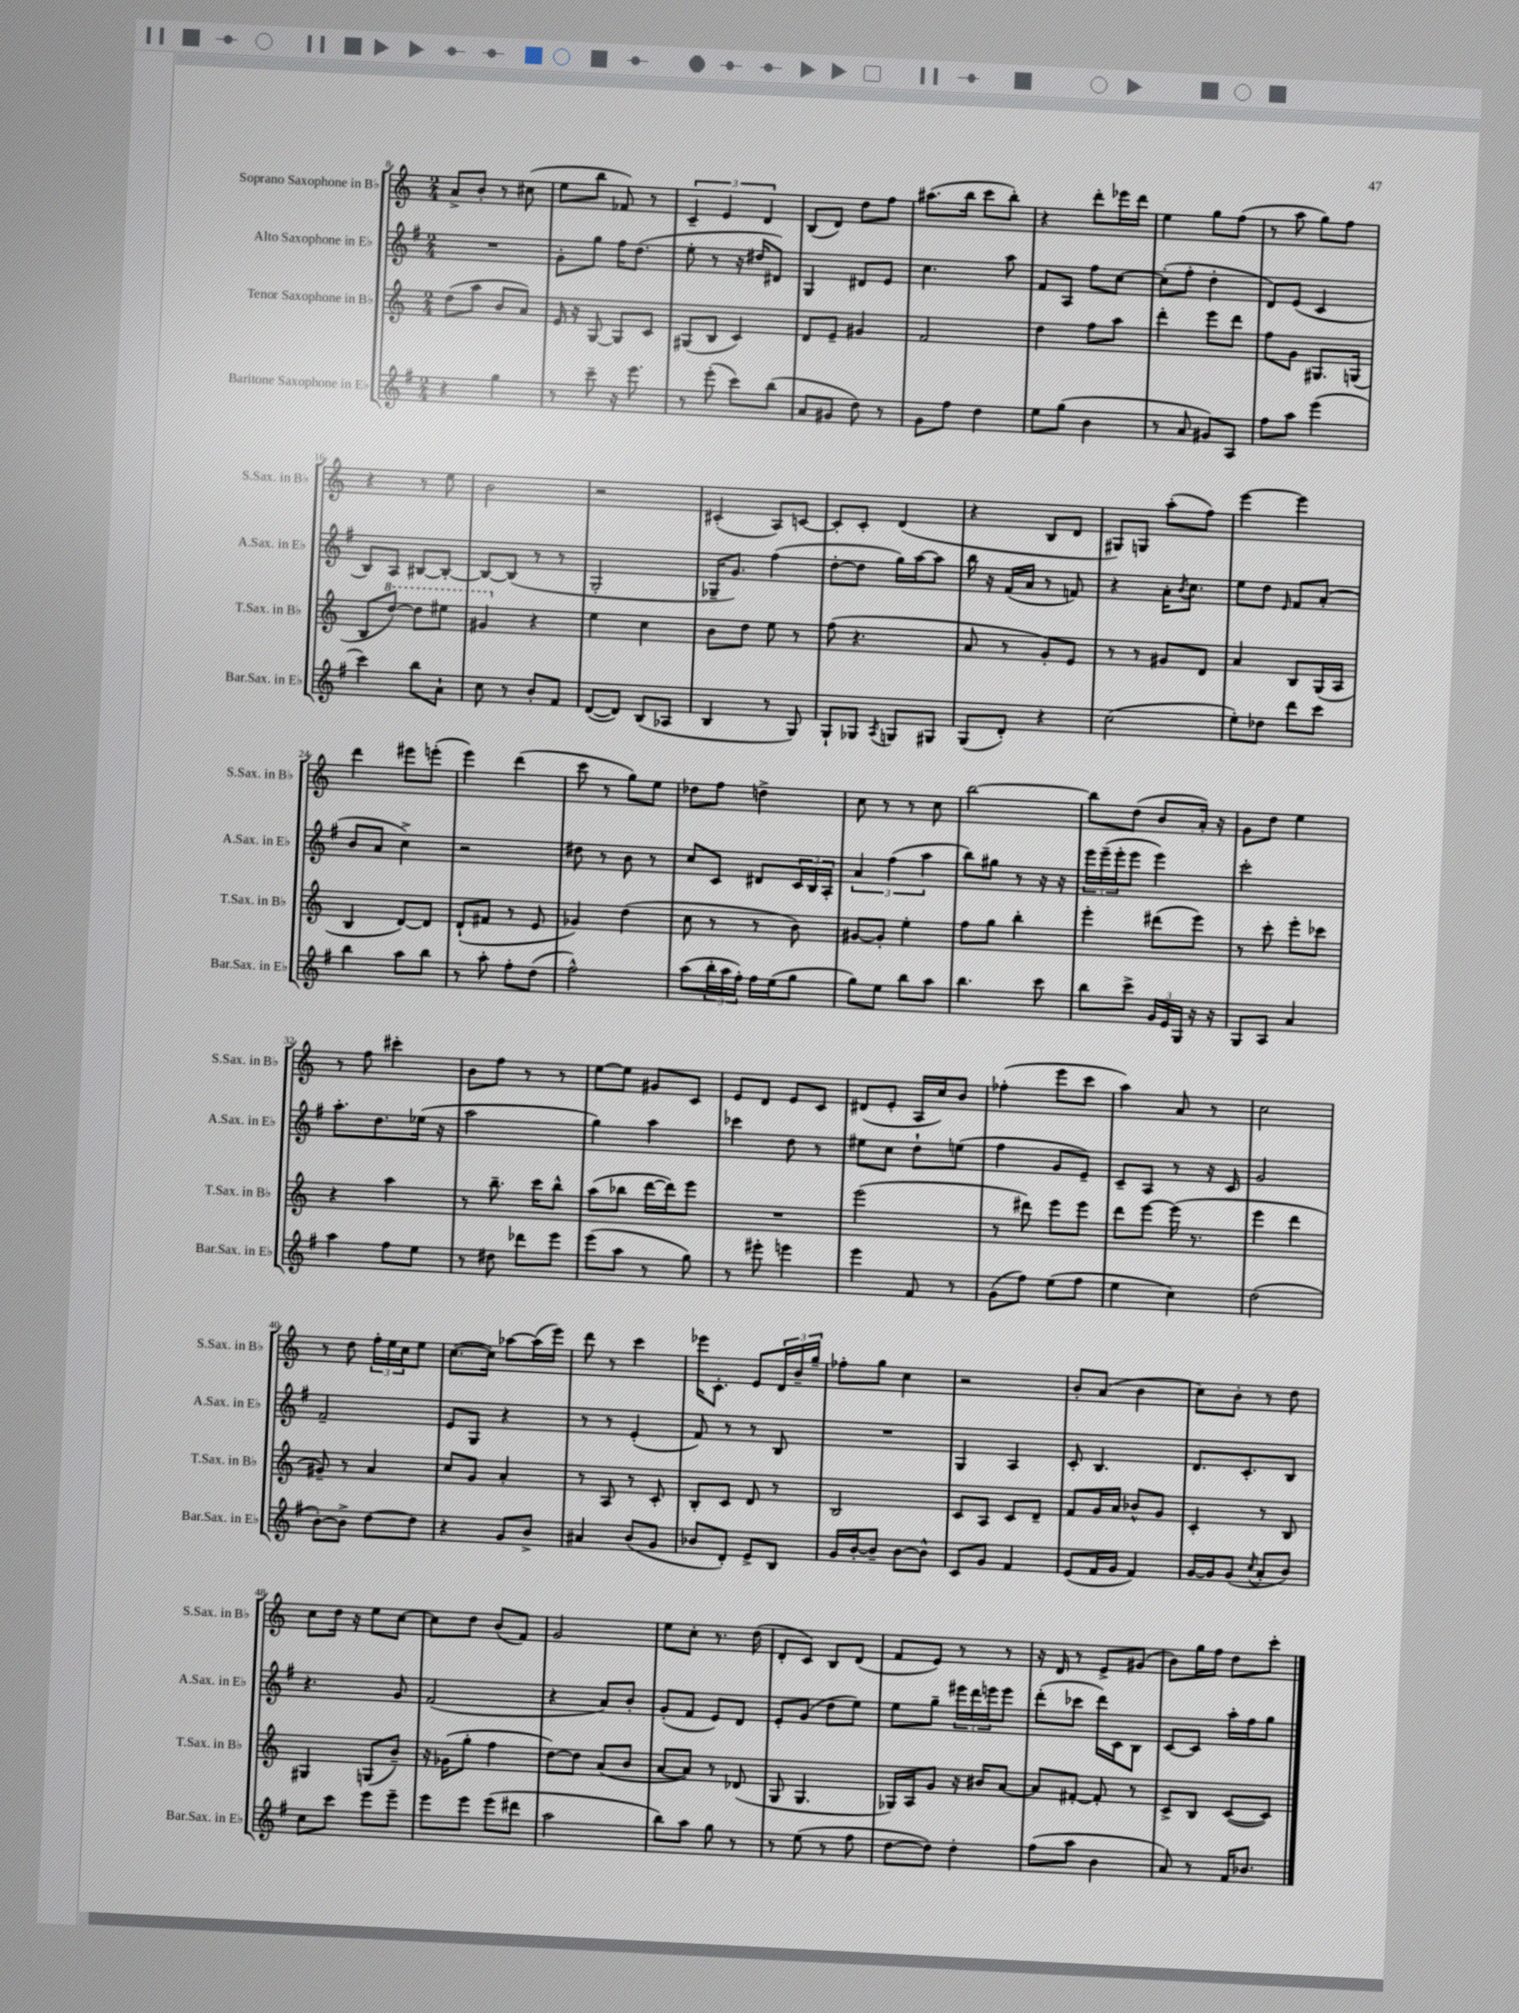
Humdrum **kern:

**kern	**kern	**kern	**kern
*part4	*part3	*part2	*part1
*staff4	*staff3	*staff2	*staff1
*I"Baritone Saxophone in E♭	*I"Tenor Saxophone in B♭	*I"Alto Saxophone in E♭	*I"Soprano Saxophone in B♭
*I'Bar.Sax. in E♭	*I'T.Sax. in B♭	*I'A.Sax. in E♭	*I'S.Sax. in B♭
*clefG2	*clefG2	*clefG2	*clefG2
*k[f#]	*k[]	*k[f#]	*k[]
*M2/4	*M2/4	*M2/4	*M2/4
=8	=8	=8	=8
4r	(8dd\L	2r	8a^/L
.	8aa\J	.	8b'/J
4gg\	8b/L	.	8r
.	8a/J)	.	(8cc#X\
=9	=9	=9	=9
8r	16e/	8g'\L	8ee\L
.	16r	.	.
8ccc~\	[8G/	8gg\J	8bb\J
16r	8G/L]	16ff#\KL	8f-X/)
8.eee\	.	(8.dd\J	.
.	8c/J	.	8r
=10	=10	=10	=10
8r	(8G#X/L	8ee'\	6c~/
(8eee'\	8B/J	8r	.
.	.	.	6e/
8ccc\L)	4c/)	16r	.
.	.	16dd#X/KL	.
.	.	.	6d/
(8bb\J	.	8d#X/J)	.
=11	=11	=11	=11
8a/L	8d/L	4G/	(8B/L
8g#X/J	8e~/J	.	8d/J)
8dd\)	4g#X/	8d#X/L	8dd\L
8r	.	8e/J	8ff\J
=12	=12	=12	=12
8g\L	2f/	4.cc\	(8.aa#X\L
8ff#\J	.	.	.
.	.	.	16bb\Jk
4dd\	.	.	8ccc\L
.	.	8aa\	8bb'\J)
=13	=13	=13	=13
8ee\L	4dd\	8f#/L	4r
(8gg\J	.	8A/J	.
4b\	8ff\L	8ff#\L	8ddd'\L
.	8aa\J	[8cc\J	16eee-X\L
.	.	.	16ddd\JJ
=14	=14	=14	=14
8r	4ddd'\	(8cc'\L]	4ee\
8a/	.	8ff#'\J	.
8g#X/L)	8eee\L	4dd'\	8gg\L
8A/J	8ddd\J	.	(8ff\J
=15	=15	=15	=15
8ff#\L	8ff\L	8d/L)	8r
8aa\J	8g\J	(8e/J	8aa\
(4eee\	8.G#X/L	4c/	8gg\L)
.	.	.	8ff\J
.	(16Gn/Jk	.	.
!!LO:LB:g=z
=16	=16	=16	=16
4ccc\)	8B/L	8B/L)	4r
*	*8va	*	*
.	[8ddd/J)	8A/J	.
8bb\L	8ddd\L]	[8B#X/L	8r
8a`\J	8eee#X\J	8B#'/J_	8ee\
=17	=17	=17	=17
8cc\	4gg#X/	8B#/L_	2b\
8r	.	(8B#/J]	.
*	*X8va	*	*
8b'/L	4r	8r	.
8f#/J	.	8r	.
=18	=18	=18	=18
([8d/L	4ee\	2G'/	2r
8d/J])	.	.	.
(8B/L	4cc\	.	.
8A-X/J	.	.	.
=19	=19	=19	=19
4B/	8b\L	16G-X~/KL	(4c#X'/
.	.	8.g/J)	.
.	8dd\J	.	.
8r	8ee\	(4ff#\	8A/L)
8G/)	8r	.	[8cn/J
=20	=20	=20	=20
8G`/L	(8ff\	[8dd'\L	8c'/L]
8G-X/J	4.r	8dd\J]	8c'/J
8qA/	.	.	.
8Gn/L	.	16gg\LL)	(4d/
.	.	[16aa\J	.
8G#X/J	.	8aa\J]	.
=21	=21	=21	=21
(8G/L	8a/	16bb\	4r
.	.	16r	.
8d'/J)	8r	(16f#/LL	.
.	.	16a/JJ	.
4r	8g'/L)	8r	8B/L
.	8e/J	8fn/)	8d/J
=22	=22	=22	=22
(2cc\	8r	4r	8G#X/L)
.	8r	.	8Gn/J
.	8g#X/L	16a'\KL	(8aa'\L
.	.	8qb/	.
.	.	8.cc\J	.
.	8d/J	.	8ff\J)
=23	=23	=23	=23
8ee'\L)	4a/	8ee\L	[4eee\
8dd-X\J	.	8dd\J	.
.	.	16qqe/	.
8ddd\L	8B/L	8f#/L	4eee\]
8ccc\J	(16G/L	(8a'/J	.
.	16A/JJ	.	.
!!LO:LB:g=z
=24	=24	=24	=24
4bb\	4B/	8b/L	4ddd\
.	.	8a/J	.
8aa\L	[8d/L)	4cc^\)	8eee#X\L
8bb\J	8d/J]	.	(8eeen'\J
=25	=25	=25	=25
8r	(8d`/L	2r	4eee\)
8aa'\	8f#X/J	.	.
8ff#'\L	8r	.	(4ddd\
(8dd\J	8e/	.	.
=26	=26	=26	=26
2ff#^^\)	4g-X/)	8dd#X\	8ccc\
.	.	8r	8r
.	(4dd\	8b\	8gg\L)
.	.	8r	8ee\J
=27	=27	=27	=27
(8aa\L	8cc\	8cc/L	8dd-X\L
24bb'\L	8r	8c/J	8ff\J
24aa\	.	.	.
24ff#'\JJ)	.	.	.
16ff#\LL	8r	8d#X/L	4ddn^\
(16ee\J	.	.	.
8gg\J	8b\)	24c/L	.
.	.	24B/	.
.	.	24A'/JJ	.
=28	=28	=28	=28
8gg\L)	[8g#X/L	6a/	8cc\
8ee\J	8g#'/J]	.	8r
.	.	(6ff#\	.
8bb\L	4ee'\	.	8r
.	.	6aa\	.
8aa\J	.	.	8cc\
=29	=29	=29	=29
4.bb\	8ff\L	8bb\L)	[2bb\
.	8gg\J	8gg#X\J	.
.	4bb'\	8r	.
8ccc\	.	16r	.
.	.	16r	.
=30	=30	=30	=30
8bb\L	4eee'\	24eee\LL	8bb\L]
.	.	(24eee~\	.
.	.	24eee'\J	.
8ccc^\J	.	8eee\J	(8dd\J
24g/LL	(8ddd#X\L	4eee\)	8b/L
24e/	.	.	.
24G/JJ	.	.	.
16r	8eee\J)	.	16a'/Jk)
16r	.	.	16r
=31	=31	=31	=31
8G/L	8r	2ccc'\	8g\L
8A/J	8ccc'\	.	8dd\J
4a/	8eee'\L	.	4ee\
.	8ccc-X\J	.	.
!!LO:LB:g=z
=32	=32	=32	=32
4aa\	4r	8.aa'\L	8r
.	.	.	8ff\
.	.	8.dd\	.
8ff#\L	4aa\	.	4ccc#X'\
8ee\J	.	(16ee-X\Jk	.
.	.	16r	.
=33	=33	=33	=33
8r	8r	2aa\	8b\L
8dd#X\	8.bb~\	.	8ff\J
8ddd-X\L	.	.	8r
.	16ccc\KL	.	.
8eee\J	8bb^^\J	.	8r
=34	=34	=34	=34
(8eee\L	(8aa\L	4gg\)	[8ee\L
8aa\J	8bb-X\J	.	8ee\J]
8r	[16ddd\LL	4aa\	8g#X/L
.	16ddd\J])	.	.
8gg\)	8eee\J	.	8c/J
=35	=35	=35	=35
8r	2r	4ccc-X\	8e/L
8eee#X'\	.	.	8d/J
4eeen\	.	8dd\	8e/L
.	.	8r	8c/J
=36	=36	=36	=36
4eee\	(2eee\	8ee#X\L	(8d#X/L
.	.	8cc\J	8e'/J
8f#/	.	8dd`\L	16A/LL
.	.	.	16cc/J)
8r	.	(8een\J	8b/J
=37	=37	=37	=37
(8g\L	8r	4ff#\	(4ff-X'\
8ff#\J)	8ddd#X\)	.	.
(8ee\L	8eee\L	8g/L	8eee\L
8ff#\J	8eee\J	8e~/J)	8ccc\J
=38	=38	=38	=38
4ee\	8ddd\L	8c~/L	4aa\)
.	[8eee\J	8A/J	.
4cc\)	(16eee\]	8r	8a/
.	8.r	.	.
.	.	16r	8r
.	.	16c/	.
=39	=39	=39	=39
(2dd\	4eee\	2g/	2cc\
.	4ddd\	.	.
!!LO:LB:g=z
=40	=40	=40	=40
[8b'\L)	8g#X~/)	2f#~/	8r
8b^\J]	8r	.	8dd\
[8dd\L	4a/	.	24ff'\LL
.	.	.	24ee\
.	.	.	24cc\J
8dd\J]	.	.	8ee\J
=41	=41	=41	=41
4r	8cc/L	8e/L	([8.cc\L
.	8g/J	8G/J	.
.	.	.	16cc\Jk])
8g/L	4a'/	4r	[8aa-X\L
8b^/J	.	.	(16aa-\L]
.	.	.	16eee\JJ)
=42	=42	=42	=42
4a#X/	8r	8r	8ddd\
.	8A/	8r	8r
(8b/L	8r	(4e'/	4ccc\
8g/J	8c'/	.	.
=43	=43	=43	=43
8b-X/L	8B'/L	8f#/)	16eee-X\KL
.	.	.	8.c'\J
8d'/J)	8c/J	8r	.
8e^/L	8d/	8r	8e/L
8B/J	8r	8B/	24d/L
.	.	.	24b~/
.	.	.	24gg~/JJ
=44	=44	=44	=44
16g/LL	2B/	2r	8ff-X'\L
[16b'/J	.	.	.
8b~/J]	.	.	8gg\J
[8b\L	.	.	4cc\
8b^^\J]	.	.	.
=45	=45	=45	=45
8c/L	8c/L	4G/	2r
8g/J	8A/J	.	.
4f#/	8c/L	4A/	.
.	8d~/J	.	.
=46	=46	=46	=46
(8e/L	8f/L	8c'/	8b'/L
16f#/L	16g/L	4.B/	(8a/J
16g/JJ	16a/JJ	.	.
4f#/)	8b-X^^/L	.	4b\
.	8g/J	.	.
=47	=47	=47	=47
[16g/LL	4c'/	8.d/L	8cc\L)
16g/J]	.	.	.
(8g/J	.	.	8b'\J
.	.	8.c'/	.
8qcc/	.	.	.
8a'/L	8r	.	8r
8b/J)	8B/	8B/J	8dd\
!!LO:LB:g=z
=48	=48	=48	=48
8cc\L	4G#X/	4.r	8cc\L
8ccc\J	.	.	16dd\Jk
.	.	.	16r
8eee\L	(8Gn/L	.	8ee\L
8eee~\J	8b~/J)	8g/	[8cc\J
=49	=49	=49	=49
8eee\L	16r	(2f#/	8cc\L]
.	(16g-X\KL	.	.
8eee\J	8gg'\J	.	8dd\J
(8eee\L	4ff\	.	(8b/L
8ddd#X\J	.	.	8f/J)
=50	=50	=50	=50
2aa\	[8dd\L)	4r	2g/
.	8dd\J]	.	.
.	(8a/L	8a/L)	.
.	8b/J	8b'/J	.
=51	=51	=51	=51
8bb\L)	[8a/L	(8g'/L	8ee\L
8aa\J	8a/J])	8f#/J	8cc'\J
8gg\	8r	8e/L)	8.r
8r	(8d-X/	8d/J	.
.	.	.	(16dd\
=52	=52	=52	=52
8r	8G/	8e'/L	8d'/L
(8ee\	4.G/	(8g/J	8c/J)
8r	.	8dd\L	8B/L
8ff#\	.	8ee\J)	(8d/J
=53	=53	=53	=53
[8dd\L	16G-X/LL)	8ee\L	8f/L
.	16A/J	.	.
8dd\J])	8g/J	8gg~\J	8e/J)
4dd'\	16r	24eee#X\LL	8r
.	.	24ddd\	.
.	16b#X/KL	.	.
.	.	24eeen\J	.
.	[8a/J	8eee\J	8r
=54	=54	=54	=54
(8ff#\L	8a/L]	(8ddd'\L	16r
.	.	.	16d/
8aa\J	[8f#X'/J	8ccc-X\J	8r
4b\	8f#'/]	16ddd\LL)	8e^/L
.	.	16c\J	.
.	8r	8B\J	(8g#X/J
=55	=55	=55	=55
8a/)	8c^/L	[8c/L	8b\L)
8r	8B/J	8c/J]	16gg\L
.	.	.	16ff\JJ
16f#/KL	([8c/L	16aa'\LL	8dd\L
8.b-X/J	.	16ff#\J	.
.	8c/J])	8gg\J	8ccc'\J
==	==	==	==
*-	*-	*-	*-
